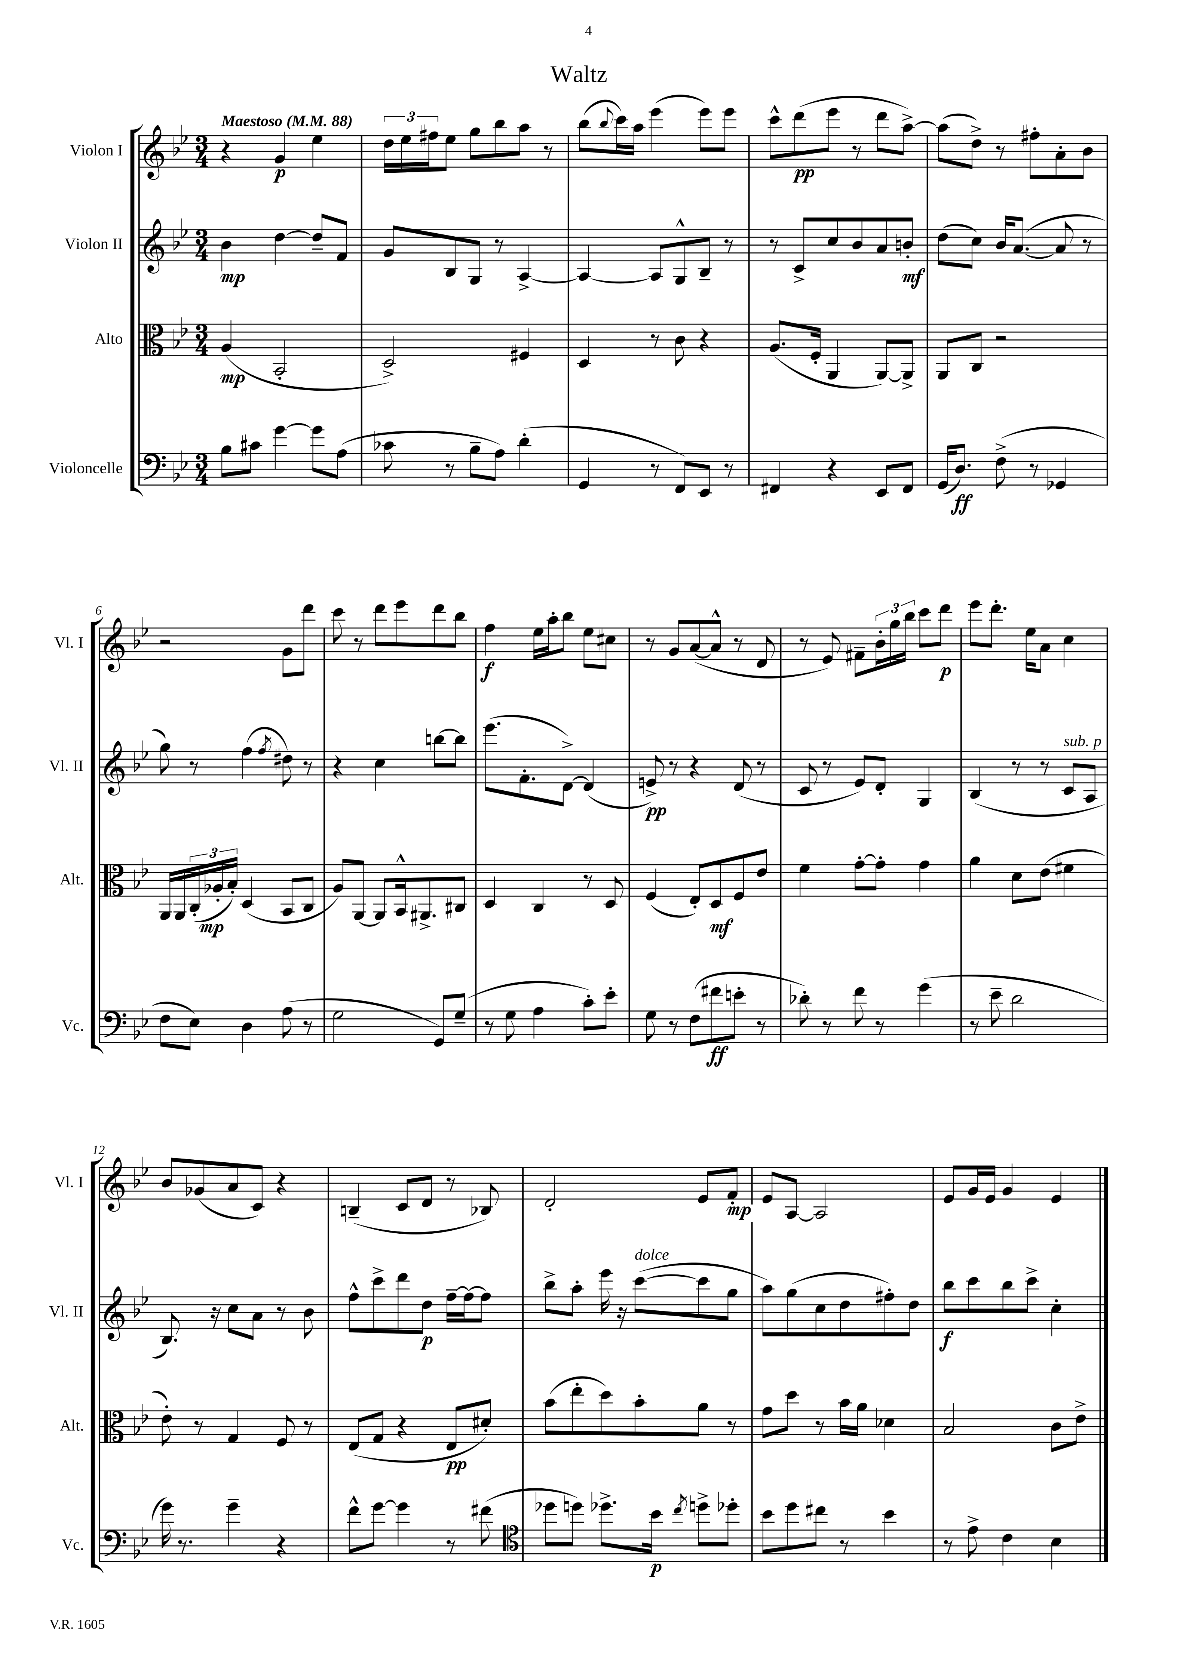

**kern	**kern	**kern	**kern
*staff4	*staff3	*staff2	*staff1
*clefF4	*clefC3	*clefG2	*clefG2
*k[b-e-]	*k[b-e-]	*k[b-e-]	*k[b-e-]
*M3/4	*M3/4	*M3/4	*M3/4
*MM88	*MM88	*MM88	*MM88
8B-\L	(4A/	4b-\	4r
8c#\J	.	.	.
[4g\	2BB-'/	[4dd\	4g/
8g\]L	.	8dd~/]L	4ee-\
(8A\J	.	8f/J	.
=	=	=	=
8c-\	2D^/)	8g/L	24dd\LL
.	.	.	24ee-\
.	.	.	24ff#\J
8r	.	8B-/	8ee-\J
8B-~\L	.	8G/J	8gg\L
8A\J)	.	8r	8bb-\
(4d'\	4F#/	[4A^/	8aa\J
.	.	.	8r
=	=	=	=
4GG/	4D/	4A/_	(8bb-\L
.	.	.	8qqbb-/
.	.	.	16ccc\L)
.	.	.	16aa\JJ
8r	8r	8A/]L	(4eee-\
8FF/L)	8c\	8G^^/	.
8EE-/J	4r	8B-~/J	8eee-\L)
8r	.	8r	8eee-\J
=	=	=	=
4FF#/	(8.A/L	8r	8ccc^^\L
.	.	8c^/L	(8ddd\
.	16F'/Jk	.	.
4r	4AA/	8cc/	8eee-\J
.	.	8b-/	8r
8EE-/L	[8AA/L)	8a/	8ddd\L
8FF#/J	8AA^/]J	8b'/J	[8aa^\J)
=	=	=	=
(16GG/LK	8AA/L	(8dd\L	(8aa\]L
8.D/J)	.	.	.
.	8C/J	8cc\J)	8dd^\J)
(8F^\	2r	16b-/LK	8r
.	.	([8.a/J	.
8r	.	.	8ff#'\L
4GG-/	.	8a/]	8a'\
.	.	8r	8b-\J
=	=	=	=
8F\L	16AA/LL	8gg\)	2r
.	16AA/	.	.
8E-\J)	(24C'/	8r	.
.	24A-'/	.	.
.	24B-'/JJ)	.	.
4D\	(4D/	(4ff\	.
.	.	8qff/	.
(8A\	8BB-/L	8dd#\)	8g\L
8r	8C/J	8r	8ddd\J
=	=	=	=
2G\	8A/L)	4r	8ccc\
.	[8AA/J	.	8r
.	8AA/]L	4cc\	8ddd\L
.	16BB-^^/k	.	8eee-\
.	8.AA#^/	.	.
8GG/L)	.	[8bb\L	8ddd\
(8G~/J	8C#/J	8bb\]J	8bb-\J
=	=	=	=
8r	4D/	(8.eee-\L	4ff\
8G\	.	.	.
.	.	8.f'\	.
4A\	4C/	.	16ee-\LL
.	.	.	16aa'\J
.	.	[8d^\J)	8bb-\J
8c'\L)	8r	(4d/]	8ee-\L
8e-'\J	8D/	.	8cc#\J
=	=	=	=
8G\	(4F/	8e^/)	8r
8r	.	8r	8g/L
(8F\L	8E-'/L)	4r	([8a/
8f#\	8D/	.	8a^^/]J
8e'\J	8F/	(8d/	8r
8r	8e-/J	8r	8d/
=	=	=	=
8d-'\)	4f\	8c/	8r
8r	.	8r	8e-/)
8f\	[8g'\L	8e-/L)	8f#~\L
8r	8g'\]J	8d'/J	24b-'\L
.	.	.	24gg\
.	.	.	24bb-\JJ
(4g\	4g\	4G/	8ccc\L
.	.	.	8ddd\J
=	=	=	=
8r	4a\	(4B-/	8eee-\L
8e-~\	.	.	8.ddd'\J
2d\	8d\L	8r	.
.	.	.	16ee-\LK
.	(8e-\J	8r	8a\J
.	4f#\	8c/L	4cc\
.	.	8A/J	.
=	=	=	=
16g\)	8e-'\)	8.B-/)	8b-/L
8.r	.	.	.
.	8r	.	(8g-/
.	.	16r	.
4g~\	4G/	8cc\L	8a/
.	.	8a\J	8c/J)
4r	8F/	8r	4r
.	8r	8b-\	.
=	=	=	=
8f^^\L	(8E-/L	8ff^^\L	(4B~/
[8g\J	8G/J	8ccc^\	.
4g\]	4r	8ddd\	8c/L
.	.	8dd\J	8d/J
8r	8E-/L	[16ff~\LL	8r
.	.	16ff\_J	.
(8f#\	8d#'/J)	8ff\]J	8B-/)
=	=	=	=
*clefC4	*	*	*
8dd-\L	(8b-\L	8bb-^\L	2d'/
8dd\J)	8ee-'\	8aa'\J	.
8.dd-^\L	8dd\)	16eee-\	.
.	.	16r	.
.	8b-'\	([8ccc\L	.
16b-\Jk	.	.	.
8qcc/	.	.	.
8dd^\L	8a\J	8ccc\]	8e-/L
8dd-'\J	8r	8gg\J	8f'/J
=	=	=	=
8b-\L	8g\L	8aa\L)	8e-/L
8dd\	8dd\J	(8gg\	[8A/J
8cc#\J	8r	8cc\	2A/]
8r	16b-\LL	8dd\	.
.	16a\JJ	.	.
4b-\	4d-\	8ff#'\)	.
.	.	8dd\J	.
=	=	=	=
8r	2B-/	8bb-\L	8e-/L
8e-^\	.	8ccc\	16g/L
.	.	.	16e-/JJ
4c\	.	8bb-\	4g/
.	.	8ccc^\J	.
4B-\	8c\L	4cc'\	4e-/
.	8e-^\J	.	.
==	==	==	==
*-	*-	*-	*-
